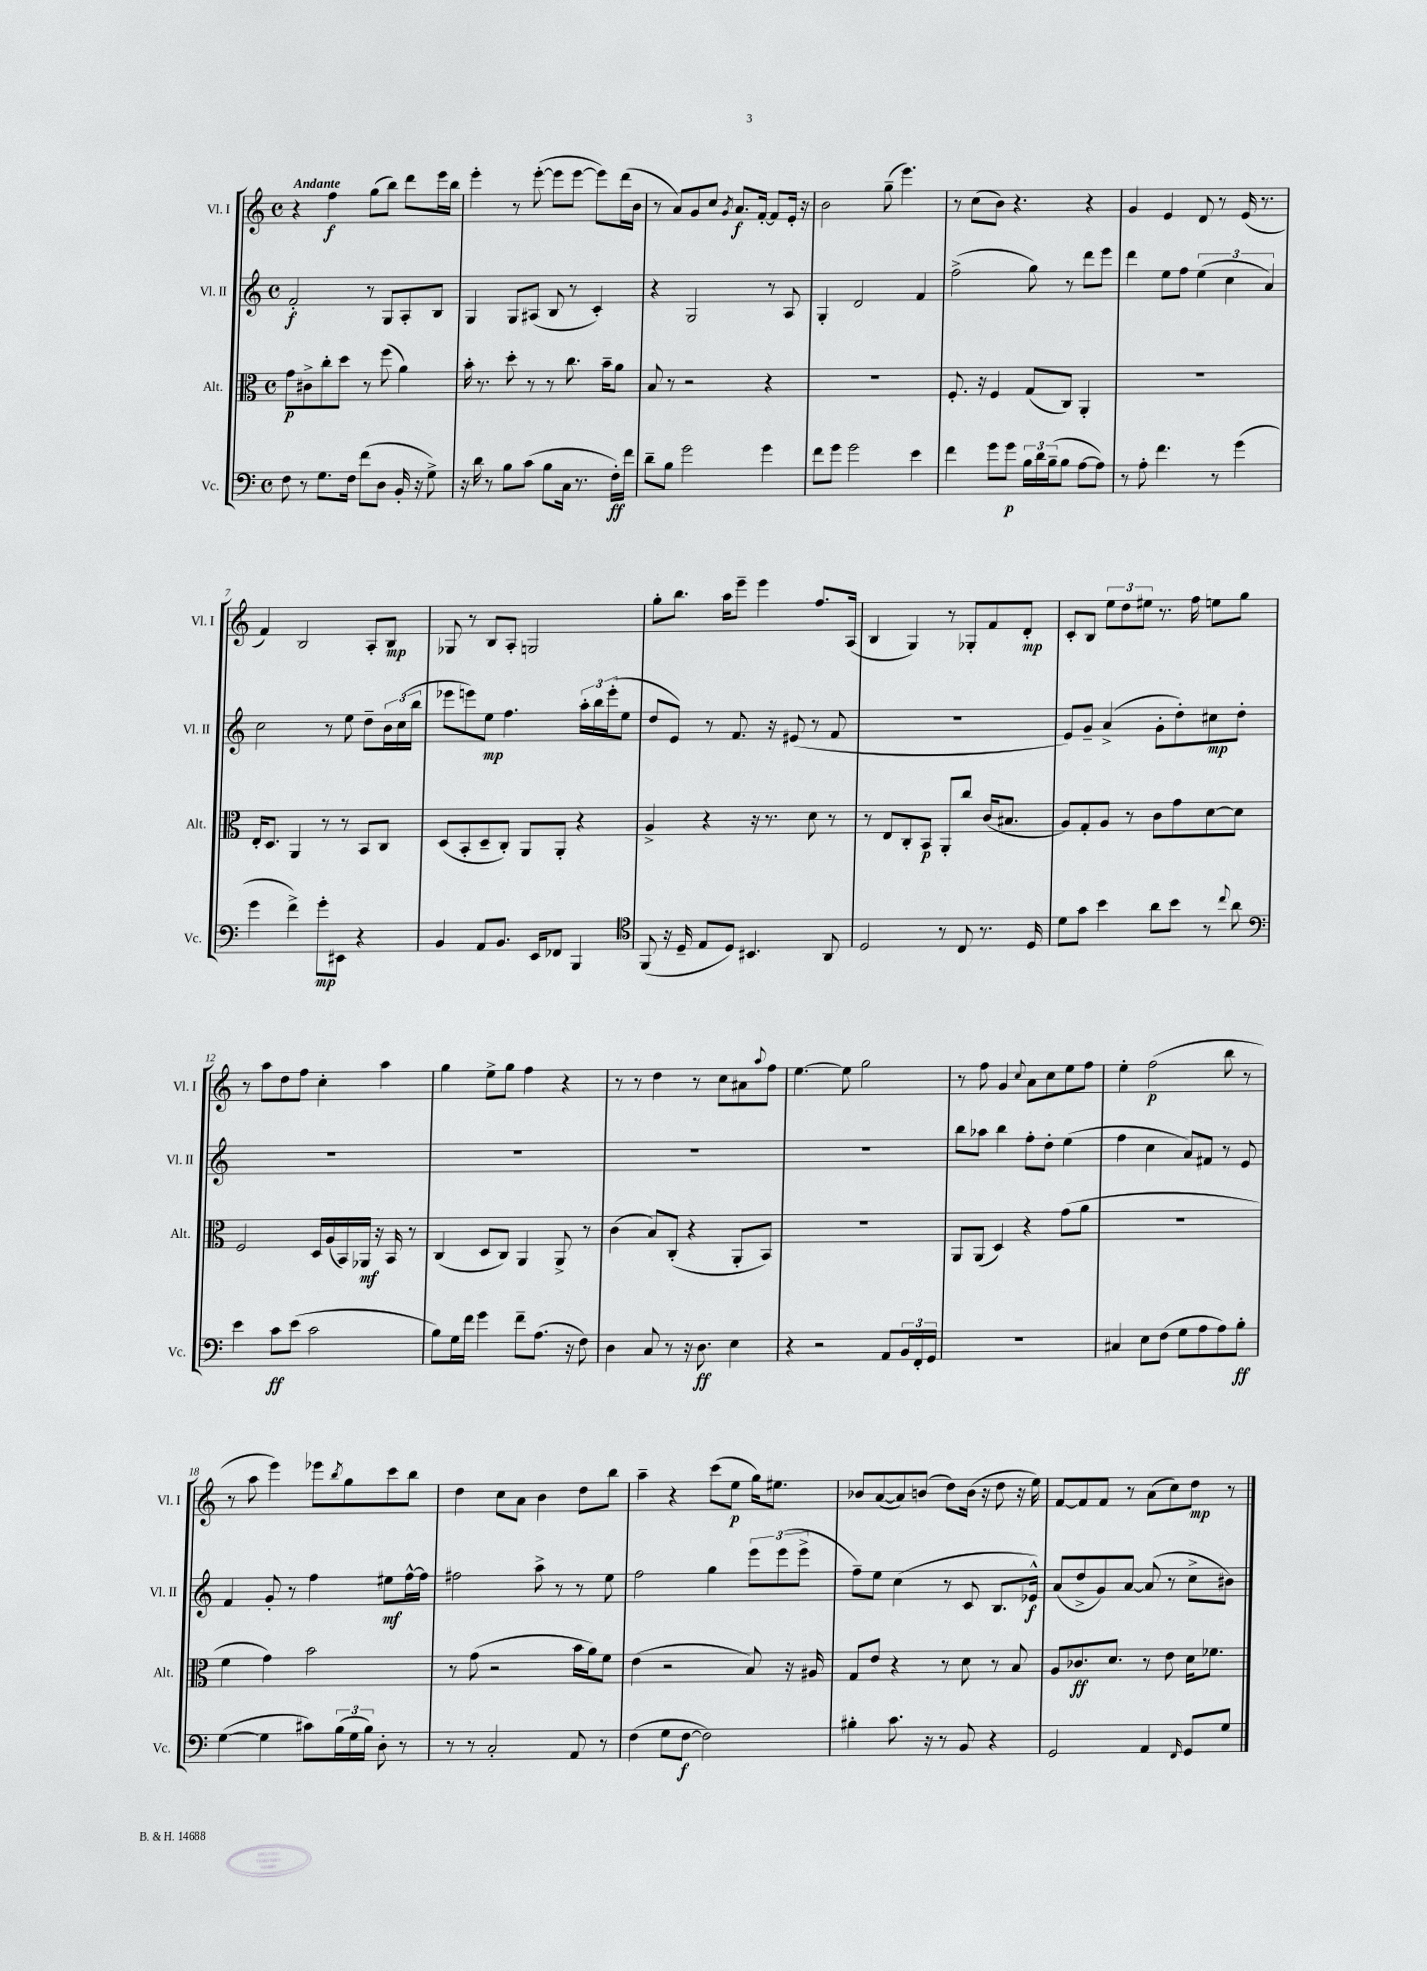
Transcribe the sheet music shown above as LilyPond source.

<<
\new StaffGroup <<
\new Staff = "s0" \with { instrumentName = "Vl. I" shortInstrumentName = "Vl. I" } {
    \clef treble \key c \major \defaultTimeSignature \time 4/4 \tempo "Andante"
    r4 f''4\f g''8( b''8) d'''8 e'''16 b''16 |
    e'''4-. r8 e'''8~-.( e'''8 e'''8~ e'''8) d'''16( b'16 |
    r8 a'8) g'8 c''8 \acciaccatura { g'8 } a'8.\f f'16~-. f'8 e'16-. r16 |
    b'2 g''8--( e'''4.) |
    r8 c''8( b'8) r4. r4 |
    g'4 e'4 d'8 r8 e'16( r8. |
    f'4) b2 a8-. b8\mp |
    ges8 r8 b8 a8-. g2 |
    g''8-. b''8. a''16 e'''8-- e'''4 f''8. a16( |
    b4 g4) r8 ges8-. f'8 d'8-.\mp |
    c'8-. b8 \tuplet 3/2 { e''8 d''8 eis''8 } r8. f''16 e''8 g''8 |
    r8 a''8 d''8 f''8 c''4-. a''4 |
    g''4 e''8-> g''8 f''4 r4 |
    r8 r8 d''4 r8 c''8 ais'8 \appoggiatura { a''8 } f''8 |
    e''4.~ e''8 g''2 |
    r8 f''8 g'4 \appoggiatura { c''8 } a'8 c''8 e''8 f''8 |
    e''4-. f''2\p( b''8 r8 |
    r8 a''8 e'''4) ees'''8 \acciaccatura { b''8 } g''8 c'''8 b''8 |
    d''4 c''8 a'8 b'4 d''8 b''8 |
    a''4-- r4 c'''8( e''8\p g''16) eis''8. |
    bes'8 a'8~( a'8) b'8( d''8) b'16( r16 d''8 r16 e''16) |
    f'8~ f'8 f'8 r8 a'8( c''8) d''8\mp r8 \bar "|." |
}
\new Staff = "s1" \with { instrumentName = "Vl. II" shortInstrumentName = "Vl. II" } {
    \clef treble \key c \major \defaultTimeSignature \time 4/4
    f'2-.\f r8 g8 a8-. b8 |
    g4 g8 ais8( b8 r8 c'4-.) |
    r4 g2 r8 a8 |
    g4-. d'2 f'4 |
    f''2->( g''8) r8 d'''8 e'''8 |
    d'''4 e''8 f''8 \tuplet 3/2 { e''4( c''4 a'4) } |
    c''2 r8 e''8 d''8-- \tuplet 3/2 { b'16 c''16( b''16 } |
    ees'''8 e'''8) e''8\mp f''4. \tuplet 3/2 { a''16-. b''16 e'''16-.( } e''8 |
    d''8 e'8) r8 f'8. r16 eis'8( r8 f'8 |
    R1 |
    e'8) g'8-- a'4->( g'8-. d''8-.) cis''8\mp d''8-. |
    R1 |
    R1 |
    R1 |
    R1 |
    b''8 aes''8 b''4 f''8-. d''8-. e''4( |
    f''4 c''4 a'8) fis'8 r8 e'8 |
    f'4 g'8-. r8 f''4 eis''8\mf f''16~-^ f''16 |
    fis''2 a''8-> r8 r8 e''8 |
    f''2 g''4 \tuplet 3/2 { e'''8 e'''8( e'''8-> } |
    f''8--) e''8 c''4( r8 c'8 b8. ees'16-^\f) |
    a'8( d''8-> g'8) a'8~ a'8( r8 c''8-> bis'8) \bar "|." |
}
\new Staff = "s2" \with { instrumentName = "Alt." shortInstrumentName = "Alt." } {
    \clef alto \key c \major \defaultTimeSignature \time 4/4
    g'8\p cis'8-> c''8-. d''8 r8 f''8( a'4) |
    b'16-. r8. d''8-. r8 r8 c''8. b'16-- a'8 |
    b8 r8 r2 r4 |
    R1 |
    f8.-. r16 f4 g8( c8) a,4-. |
    R1 |
    e16-. d8. a,4 r8 r8 b,8 c8 |
    d8( b,8-. d8-- c8-.) a,8 a,8-. r4 |
    a4-> r4 r16 r8. d'8 r8 |
    r8 e8 c8-. b,8\p a,8-. c''8 c'16( bis8. |
    a8) g8-. a8 r8 c'8 g'8 d'8~ d'8 |
    f2 d16 a16( b,16) aes,16\mf r16 b,16 r8 |
    c4( d8 c8) a,4 a,8-> r8 |
    c'4( b8) c8-.( r4 a,8-. b,8) |
    R1 |
    a,8 a,8( d4) r4 g'8( a'8 |
    R1 |
    f'4 g'4) b'2 |
    r8 g'8( r2 b'16 a'16) f'8 |
    e'4( r2 b8) r16 ais16 |
    g8 e'8 r4 r8 d'8 r8 b8 |
    a8 ces'8.\ff d'8. r8 e'8 d'16 fes'8. \bar "|." |
}
\new Staff = "s3" \with { instrumentName = "Vc." shortInstrumentName = "Vc." } {
    \clef bass \key c \major \defaultTimeSignature \time 4/4
    f8 r8 g8. f16 f'8( d8 b,16-. r16 g8->) |
    r16 d'16 r8 b8 c'8( b8 c16 r8. f16-.\ff) f'16 |
    d'8-- b8 g'2 g'4 |
    f'8 g'8 g'2 e'4 |
    f'4 g'8 g'8\p \tuplet 3/2 { b16 d'16 b16--( } b8 a8~ a8) |
    r8 a8-. f'4. r8 g'4( |
    g'4 f'4->) g'8-.\mp eis,8 r4 |
    b,4 a,8 b,8. e,16 fes,8 b,,4 |
    \clef tenor f,8( r16 d16-- e8 d8) bis,4. a,8 |
    d2 r8 c8 r8. d16 |
    d'8 g'8 b'4 a'8 b'8 r8 \appoggiatura { c''8 } a'8 |
    \clef bass e'4 c'8\ff e'8( c'2 |
    b8) g16 f'16 g'4 f'8-- a8.( r16 f8) |
    d4 c8 r8 r16 d8.\ff e4 |
    r4 r2 a,8 \tuplet 3/2 { b,16 f,16-. g,16 } |
    R1 |
    cis4 e8 f8( g8 a8 a8) b8-.\ff |
    g4~( g4 cis'8) \tuplet 3/2 { b16( g16 b16) } d8-. r8 |
    r8 r8 c2-. a,8 r8 |
    f4( g8 f8~\f f2) |
    bis4-. c'8. r16 r8 b,8 r4 |
    g,2 a,4 \grace { f,16 } g,8 g8 \bar "|." |
}
>>
>>
